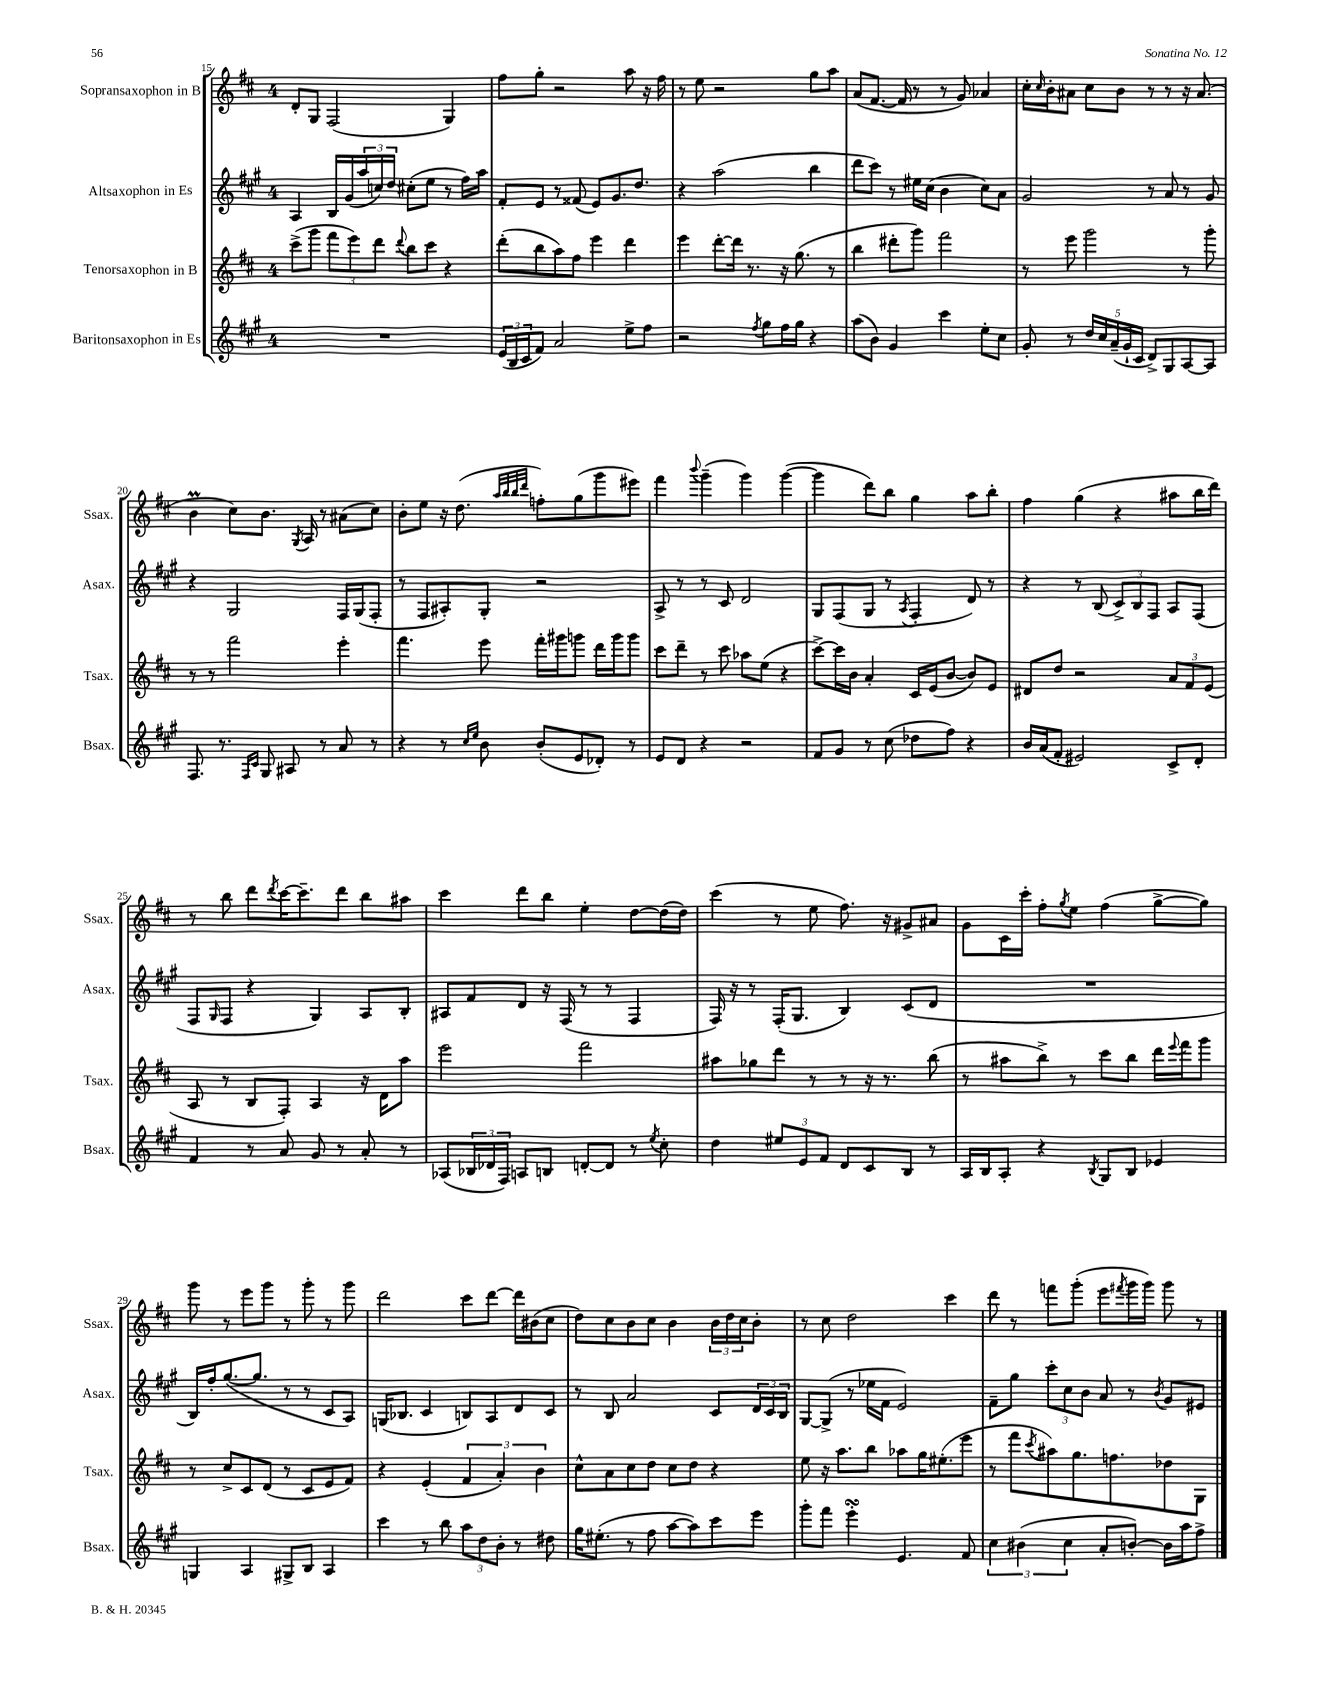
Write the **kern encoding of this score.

**kern	**kern	**kern	**kern
*staff4	*staff3	*staff2	*staff1
*clefG2	*clefG2	*clefG2	*clefG2
*k[f#c#g#]	*k[f#c#]	*k[f#c#g#]	*k[f#c#]
*M4/4	*M4/4	*M4/4	*M4/4
1r	(8ccc#^	4A	8d'
.	8ggg	.	8G
.	12fff#	16B	(2F#
.	.	(16g#	.
.	12eee)	.	.
.	.	24aa	.
.	12ddd	24cc)	.
.	.	24dd	.
.	8qqddd	.	.
.	8bb	(8cc#'	.
.	8ccc#	8ee	.
.	4r	8r	4G)
.	.	16ff#)	.
.	.	16aa	.
=	=	=	=
(24e	(8ddd'	8f#'	8ff#
24B	.	.	.
24c#	.	.	.
8f#)	8bb	8e	8gg'
2a	8aa)	8r	2r
.	8ff#	(8f##	.
.	4eee	8e)	.
.	.	8.g#	.
8ee^	4ddd	.	8aa
.	.	8.dd	.
8ff#	.	.	16r
.	.	.	16ff#
=	=	=	=
2r	4eee	4r	8r
.	.	.	8ee
.	[8ddd'	(2aa	2r
.	16ddd]	.	.
.	8.r	.	.
8qff#	.	.	.
8gg#	.	.	.
16ff#	16r	.	.
16gg#	(8.gg	.	.
4r	.	4bb	8gg
.	8r	.	8aa
=	=	=	=
(8aa	4bb	8ddd	(8a
8b)	.	8ccc#)	[8.f#
4g#	8ddd#'	8r	.
.	.	.	16f#]
.	8ggg)	16ee#	8r
.	.	(16cc#	.
4ccc#	2fff#	4b	8r
.	.	.	8g)
8ee'	.	8cc#)	4a-
8cc#	.	8a	.
=	=	=	=
8g#'	8r	2g#	16cc#'
.	.	.	16qqcc#
.	.	.	16b'
8r	8eee	.	8a#
20dd	2ggg	.	8cc#
20cc#	.	.	.
(20a~	.	.	.
.	.	.	8b
20g#`	.	.	.
20c#	.	.	.
8d^)	.	8r	8r
8G#	.	8a	8r
[8A	8r	8r	16r
.	.	.	(8.a#
8A]	8ggg'	8g#	.
=	=	=	=
8.F#	8r	4r	4b
.	8r	.	.
8.r	.	.	.
.	2fff#	2G#	8cc#)
16qqF#	.	.	.
16qqc#	.	.	.
8G#	.	.	8.b
8A#	.	.	.
.	.	.	8qG
.	.	.	16A
8r	.	.	8r
8a	4eee'	16F#	(8a#
.	.	(16G#	.
8r	.	8F#'	8cc#)
=	=	=	=
4r	4.fff#	8r	8b'
.	.	8F#	8ee
8r	.	8A#')	16r
.	.	.	(8.dd
16qqcc#	.	.	.
16qqee	.	.	.
8b	8eee	8G#'	.
.	.	.	32qqaa
.	.	.	32qqbb
.	.	.	32qqbb
.	.	.	32qqddd
(8b'	16fff#'	2r	8ff')
.	16ggg#	.	.
8e	8ggg	.	(8gg
8d-')	16ddd	.	8ggg
.	16ggg	.	.
8r	8ggg	.	8eee#)
=	=	=	=
8e	8ccc#	8A^	4fff#
8d	8ddd~	8r	.
.	.	.	8qqbbb
4r	8r	8r	(4ggg~
.	8ccc#	8c#	.
2r	8aa-	2d	4ggg)
.	(8ee	.	.
.	4r	.	([4ggg
=	=	=	=
8f#	[8ccc#^)	8G#	4ggg]
8g#	16ccc#]	(8F#	.
.	16b	.	.
8r	4a'	8G#	8ddd)
(8cc#	.	8r	8bb
.	.	8qA	.
8dd-	16c#	4F#'	4gg
.	(16e	.	.
8ff#)	[8b	.	.
4r	8b])	8d)	8aa
.	8e	8r	8bb'
=	=	=	=
16b	8d#	4r	4ff#
(16a	.	.	.
8f#'	8dd	.	.
2e#)	2r	8r	(4gg
.	.	(8B	.
.	.	12c#^)	4r
.	.	12B	.
.	.	12F#	.
8c#^	12a	8A	8aa#
.	12f#	.	.
8d'	.	(8F#	16bb
.	(12e	.	.
.	.	.	16ddd)
=	=	=	=
4f#	8A	8F#	8r
.	.	16qqG#	.
.	8r	8F#	8bb
8r	8B	4r	8ddd
.	.	.	8qddd
8a	8F#')	.	[16ccc#
.	.	.	8.ccc#~]
8g#	4A	4G#)	.
8r	.	.	8ddd
8a'	16r	8A	8bb
.	16d	.	.
8r	8aa	8B'	8aa#
=	=	=	=
(8A-	2eee	8A#	4ccc#
24B-	.	8f#	.
24d-	.	.	.
24F#)	.	.	.
8A	.	8d	8ddd
8B	.	16r	8bb
.	.	(16F#	.
[8d'	2fff#	8r	4ee'
8d]	.	8r	.
8r	.	4F#	[8dd
8qee	.	.	.
8cc#'	.	.	(16dd]
.	.	.	16dd)
=	=	=	=
4dd	8aa#	16F#)	(4ccc#
.	.	16r	.
.	8gg-	8r	.
12ee#	8ddd	(16F#'	8r
.	.	8.G#	.
12e	.	.	.
.	8r	.	8ee
12f#	.	.	.
8d	8r	4B)	8.ff#)
8c#	16r	.	.
.	8.r	.	16r
8B	.	(8c#	8g#^
8r	(8bb	8d	8a#
=	=	=	=
16A	8r	1r	8g
16B	.	.	.
8A'	8aa#	.	16c#
.	.	.	16ccc#'
4r	8bb^)	.	8ff#'
.	.	.	8qgg
.	8r	.	8ee
8qB	.	.	.
8G#	8ccc#	.	(4ff#
8B	8bb	.	.
4e-	16ddd	.	[8gg^
.	8qqeee	.	.
.	16fff#	.	.
.	8ggg	.	8gg])
=	=	=	=
4G	8r	16B)	8ggg
.	.	16ff#'	.
.	8cc#^	([8.gg#	8r
4A	8c#	.	8eee
.	.	8.gg#]	.
.	(8d	.	8ggg
8G#^	8r	8r	8r
8B	8c#	8r	8ggg'
4A	8e	8c#	8r
.	8f#)	8A)	8ggg
=	=	=	=
4ccc#	4r	(16G	2ddd
.	.	8.B-	.
8r	(4e'	4c#	.
8bb	.	.	.
12aa	6f#	8B)	8ccc#
12dd	.	.	.
.	.	8A	[8ddd
12b'	6a')	.	.
8r	.	8d	16ddd]
.	.	.	(16b#
.	6b	.	.
8dd#	.	8c#	8cc#
=	=	=	=
16gg#	8cc#^^	8r	8dd)
(8.ee#'	.	.	.
.	8a	8B	8cc#
8r	8cc#	2a	8b
8ff#	8dd	.	8cc#
[8aa	8cc#	.	4b
8aa])	8dd	.	.
8ccc#	4r	8c#	24b
.	.	.	24dd
.	.	.	24cc#
8eee	.	24d	8b'
.	.	24c#	.
.	.	24B	.
=	=	=	=
8ggg#'	8ee	[8G#	8r
8fff#	16r	(8G#^]	8cc#
.	8.aa	.	.
4eee'	.	8r	2dd
.	8bb	16ee-	.
.	.	16f#	.
4.e	8aa-	2e)	.
.	16gg	.	.
.	(8.ee#'	.	.
.	.	.	4ccc#
8f#	8eee	.	.
=	=	=	=
6cc#	8r	8f#~	8ddd
.	8fff#	8gg#	8r
(6b#	.	.	.
.	8qccc#	.	.
.	8aa#)	12ccc#'	8fff
6cc#	.	12cc#	.
.	8.gg	.	(8ggg'
.	.	12b	.
8a'	.	8a	8eee
.	8.ff	.	.
.	.	.	8qfff#
[8b')	.	8r	16ggg
.	.	.	16ggg)
.	.	8qb	.
16b]	8dd-	8g#	8ggg
16aa	.	.	.
8ff#^	8G	8e#	8r
==	==	==	==
*-	*-	*-	*-
